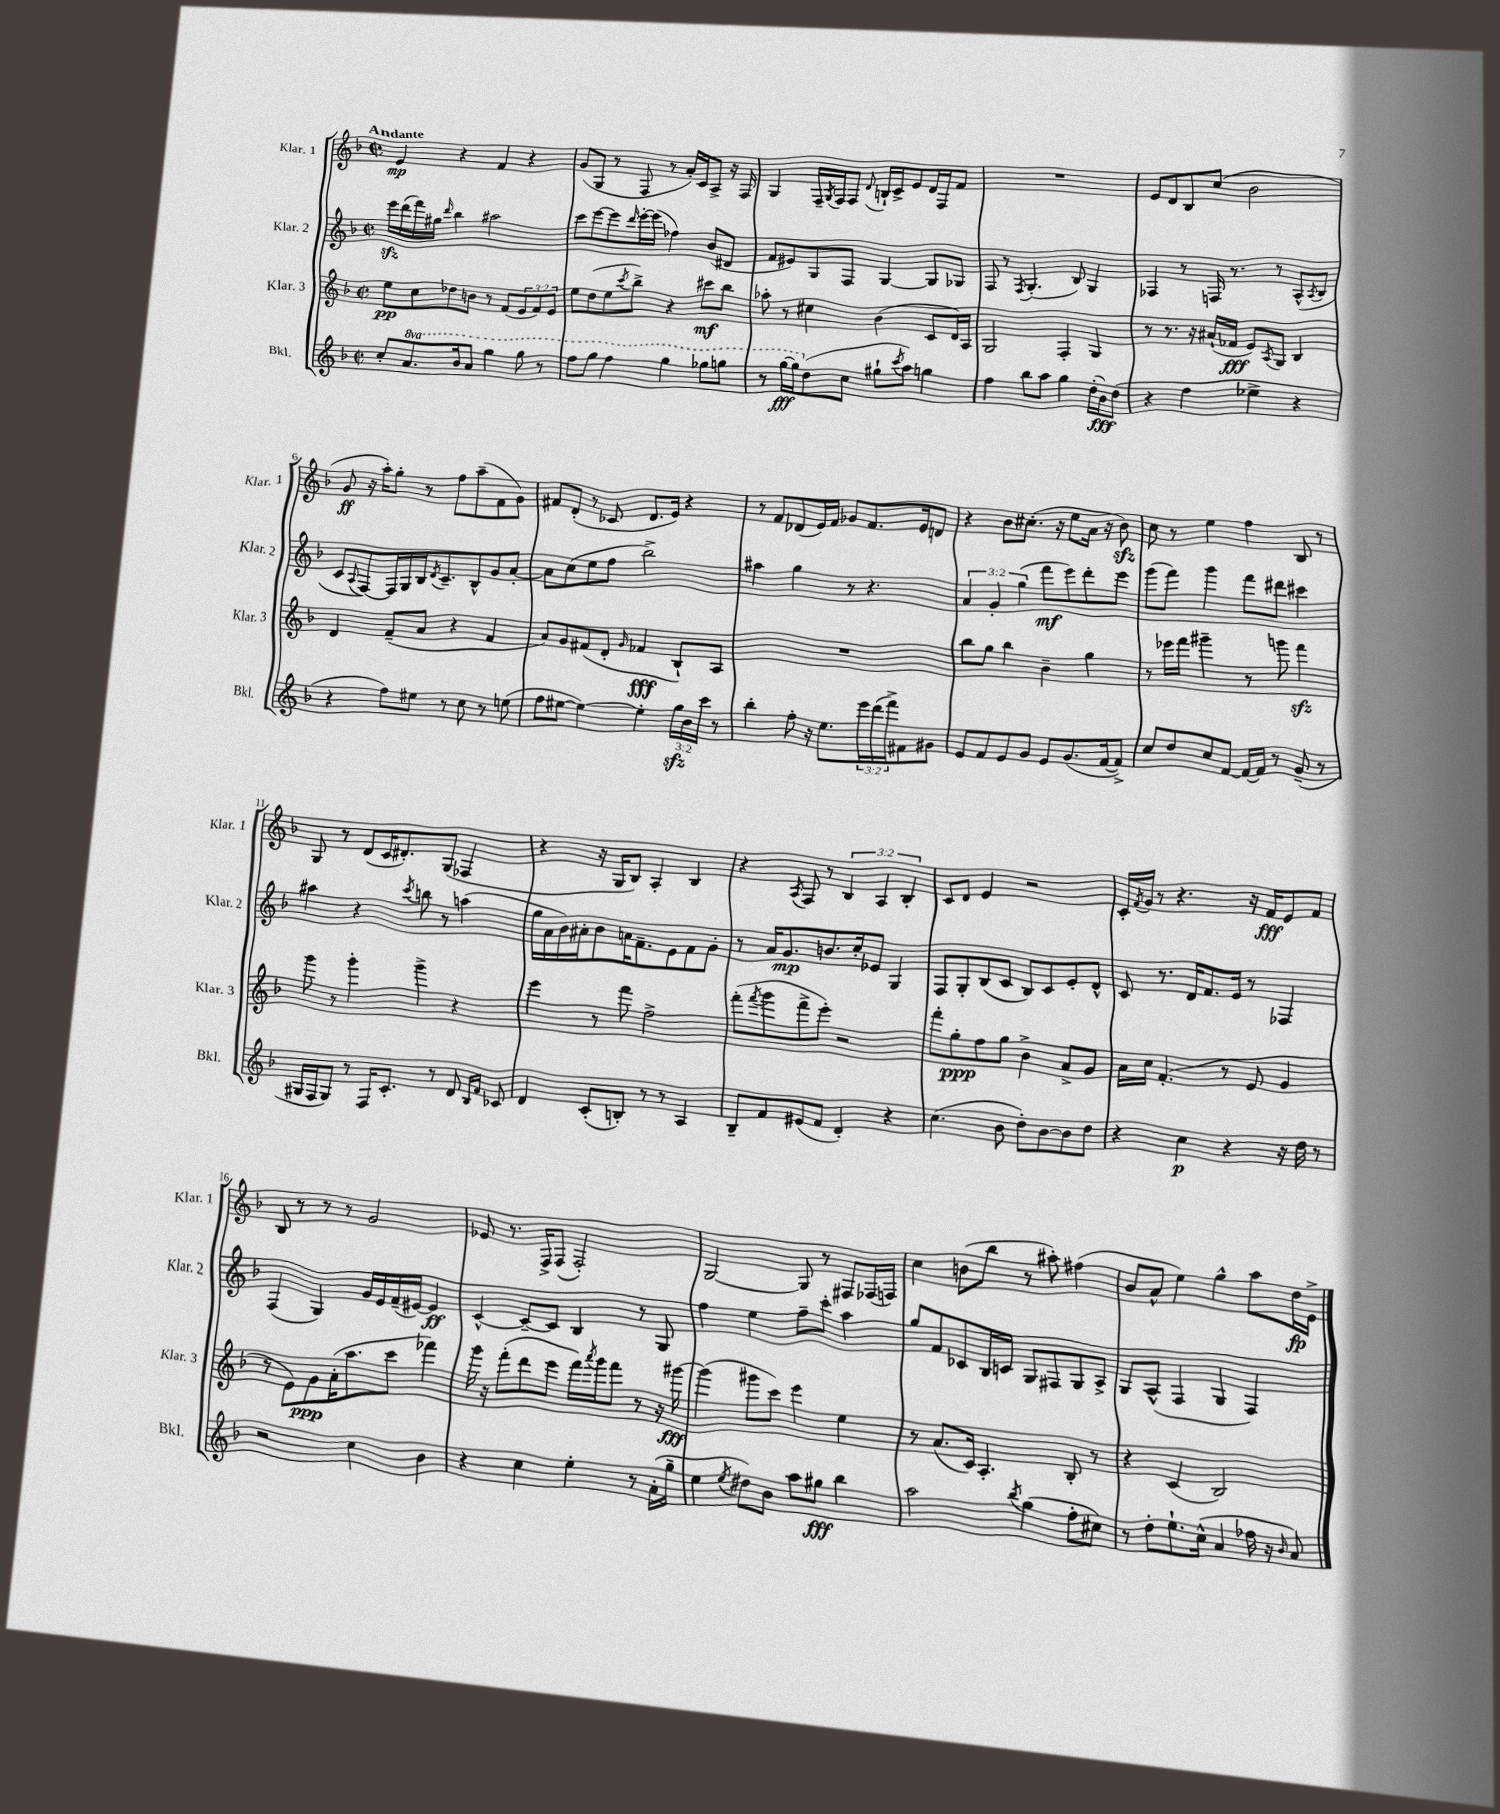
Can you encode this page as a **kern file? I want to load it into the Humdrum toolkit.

**kern	**kern	**kern	**kern
*staff4	*staff3	*staff2	*staff1
*clefG2	*clefG2	*clefG2	*clefG2
*k[b-]	*k[b-]	*k[b-]	*k[b-]
*M2/2	*M2/2	*M2/2	*M2/2
*met(c|)	*met(c|)	*met(c|)	*met(c|)
8cc'	8ee	16eee	4e
.	.	(16ddd	.
8.aa	8cc	16fff)	.
.	.	16gg#	.
.	.	16qqddd	.
.	8dd-	4bb-	4r
16bb-	.	.	.
8aa	8b	.	.
4ggg	8r	2aa#	4f
.	(8f	.	.
8ggg	12e	.	4r
.	12f)	.	.
8r	.	.	.
.	12e	.	.
=	=	=	=
8fff	8ee	8ccc	(8g
8ggg	(8dd	[8eee	8G
4fff	8ee	8eee]	8r
.	8qccc	16qqddd	.
.	8bb-^)	[16eee'	8F
.	.	(16eee]	.
4ggg	4r	4ff-)	8r
.	.	.	16a')
.	.	.	16c
8ggg-	8ccc#	(8b-	8A^
8ggg	8bb-	8d#	16r
.	.	.	16F
=	=	=	=
8r	8aa-'	8f	4G
[16ggg	8r	8e#)	.
16ggg]	.	.	.
(8dd	4cc#	8G	16F~
.	.	.	8qG
.	.	.	16F
8cc	.	8F	8F
.	.	.	8qqd
8gg#`	(4b-	[4G	16B`
.	.	.	16c^
8qccc	.	.	.
8aa)	.	.	8e
4gg	8c	8G]	16d
.	.	.	16F
.	16d)	8G-	8f
.	16A	.	.
=	=	=	=
4ff	2G	8F	1r
.	.	8r	.
.	.	8qF	.
8bb-	.	(4.G'	.
8aa	.	.	.
4gg	4F'	.	.
.	.	8B-)	.
(16dd'	4G	4G	.
16b-)	.	.	.
(8dd	.	.	.
=	=	=	=
4r	8r	4F-	8e
.	8.r	.	8d
4ff	.	8r	8B-
.	16r	.	.
.	(16a#`	16F	(8cc
.	16f-	8.r	.
4ee-^	8e)	.	2b-
.	8qA	.	.
.	8G	8r	.
4r	4B-	(8A^^	.
.	.	8qA	.
.	.	8B-	.
=	=	=	=
4r	4d	8c	8g
.	.	8qqA	.
.	.	[8F)	16r
.	.	.	16aa')
8ff)	(8f~	16F]	8gg'
.	.	16G	.
8ee#	8a	16B-	8r
.	.	8qd	.
.	.	8.c~	.
8r	4r	.	8ff
8cc	.	8B-^^	(8aa~
8r	4f	8g	8f
(8ee	.	[8a'	8g)
=	=	=	=
8ff	8a)	8a]	8f#
[8ee#	8g	(8cc	(8d'
4ee#_)	(8f#	8ee	8r
.	8d'	8ff	8c-
.	16qqg	.	.
4ee#']	4f-	2bb-^)	8.d
.	.	.	16e)
24gg	8B-`)	.	4r
24b-	.	.	.
24ccc	.	.	.
8r	8A	.	.
=	=	=	=
4bb-'	1r	4aa#	8r
.	.	.	8f
8ff'	.	4gg	(8d-
16r	.	.	16e)
8.ee	.	.	16f
.	.	8r	8g-
24eee	.	4.r	8.f
(24ddd	.	.	.
24fff^)	.	.	.
8f#	.	.	.
.	.	.	16e
8g#	.	.	8d
=	=	=	=
8e	8bb-	6a	4r
8f	8gg	.	.
.	.	6g'	.
8e	4bb-	.	8b-
.	.	(6gg	.
8g	.	.	(8.cc#'
8e	4b-~	8fff	.
.	.	.	16r
(8.g	.	8eee)	8ee
.	4gg	8ddd'	16a
[16f	.	.	16r
8f^])	.	8eee	8b-)
=	=	=	=
8cc	8r	(8ggg	8cc
8dd	16eee-	8fff)	8r
.	16fff	.	.
8cc	4ggg#~	4ggg	4ee
[8f	.	.	.
16f_	8r	8fff	4ff
16f]	.	.	.
8r	8ggg	8ddd#	.
(8g~	4fff	4ccc#	8B-
8r	.	.	8r
=	=	=	=
16G#	8ggg	4aa#	8G
16F	.	.	.
8G#)	8r	.	8r
8r	4ggg'	4r	(8d
16F	.	.	16c
8.c'	.	.	8.d#')
.	.	8qccc	.
.	4ggg^	8bb	.
8r	.	8r	(8G
8d	4r	(4aa	4F-
16qqB-	.	.	.
16qqf	.	.	.
8c-	.	.	.
=	=	=	=
4d	4eee	16gg	4r
.	.	16a	.
.	.	16b-)	.
.	.	16a#'	.
(8c'	8r	8b-	16r
.	.	.	16G
8B')	8fff	16a	8B-)
.	.	8.f~	.
8r	2ff^	.	4A'
8r	.	8e	.
4A	.	8f	4B-
.	.	8g'	.
=	=	=	=
8B-~	(8fff'	8r	4r
.	8qfff	.	.
8f	8ggg	16a	.
.	.	8.g	.
.	.	.	8qA
(8e#	8fff^	.	8F
8f	8eee')	8.b	8r
4d')	2r	.	6B-
.	.	16cc'	.
.	.	8e-	.
.	.	.	6A
4r	.	4G	.
.	.	.	6B-'
=	=	=	=
(4.cc	8fff'	8F	8c
.	8gg'	8G'	8d
.	8ff	(8B-	4e
8b-	8gg	8c	.
8dd')	4b-^	8B-)	2r
[8b-	.	8c	.
8b-]	8a^	8e'	.
8dd	8g	8d^^	.
=	=	=	=
4r	16a	8c	16c'
.	.	.	8qf
.	16cc	.	16g
.	(4.f'	8.r	8r
4cc	.	.	4.r
.	.	16d	.
.	.	8.f	.
4r	8r	.	.
.	.	16e	.
.	8e	8r	16r
.	.	.	16f
16r	4g	4F-	8e
16dd	.	.	.
8r	.	.	8f
=	=	=	=
2r	8r	(4F	8B-
.	8e)	.	8r
.	8g	4G)	8r
.	(16a'	.	8r
.	8.aa	.	.
4cc	.	16g	2g
.	.	16e	.
.	8ccc	(16f~	.
.	.	[16e#)	.
4b-	4fff-)	4e#]	.
=	=	=	=
4r	16ggg	[4c^^	8e-
.	16r	.	.
.	(8fff'	.	8.r
4cc	8ddd	8c~_	.
.	.	.	16F^
.	8eee	8c]	(8F
4ee'	16fff)	4B-	2F')
.	8qaaa	.	.
.	16ggg	.	.
.	8fff	.	.
8r	8r	8r	.
(16a'	16r	8G	.
16gg~	[16ggg#	.	.
=	=	=	=
4ee	(4ggg#]	4ff	[2G
8qee	.	.	.
8dd#)	8ggg#	4ee	.
8b-	8ccc)	.	.
8aa	4eee	8ff~	8G]
8gg#	.	8ccc'	8r
4bb-	4ee	4aa	8F#
.	.	.	(16F-
.	.	.	16F)
=	=	=	=
2aa	8r	8gg	4cc
.	(8.a	8f	.
.	.	8c-	(8b
.	16c)	.	.
.	4.A'	16B-	8bb-
.	.	16c	.
8qbb-	.	.	.
(4gg	.	8G	8r
.	.	8F#	8aa#')
8ff'	8B-'	8G	(4ff#
8cc#)	8r	8A^	.
=	=	=	=
8r	4r	8G	8b-
8dd'	.	(8A^^	8a^^
8.ee`	(4c	4F	4ee)
(16cc^^	.	.	.
4a	2B-)	4G	4gg^^
16ff-	.	4F)	8aa
16r	.	.	.
16qqb-	.	.	.
8a)	.	.	16dd
.	.	.	16e^
==	==	==	==
*-	*-	*-	*-
